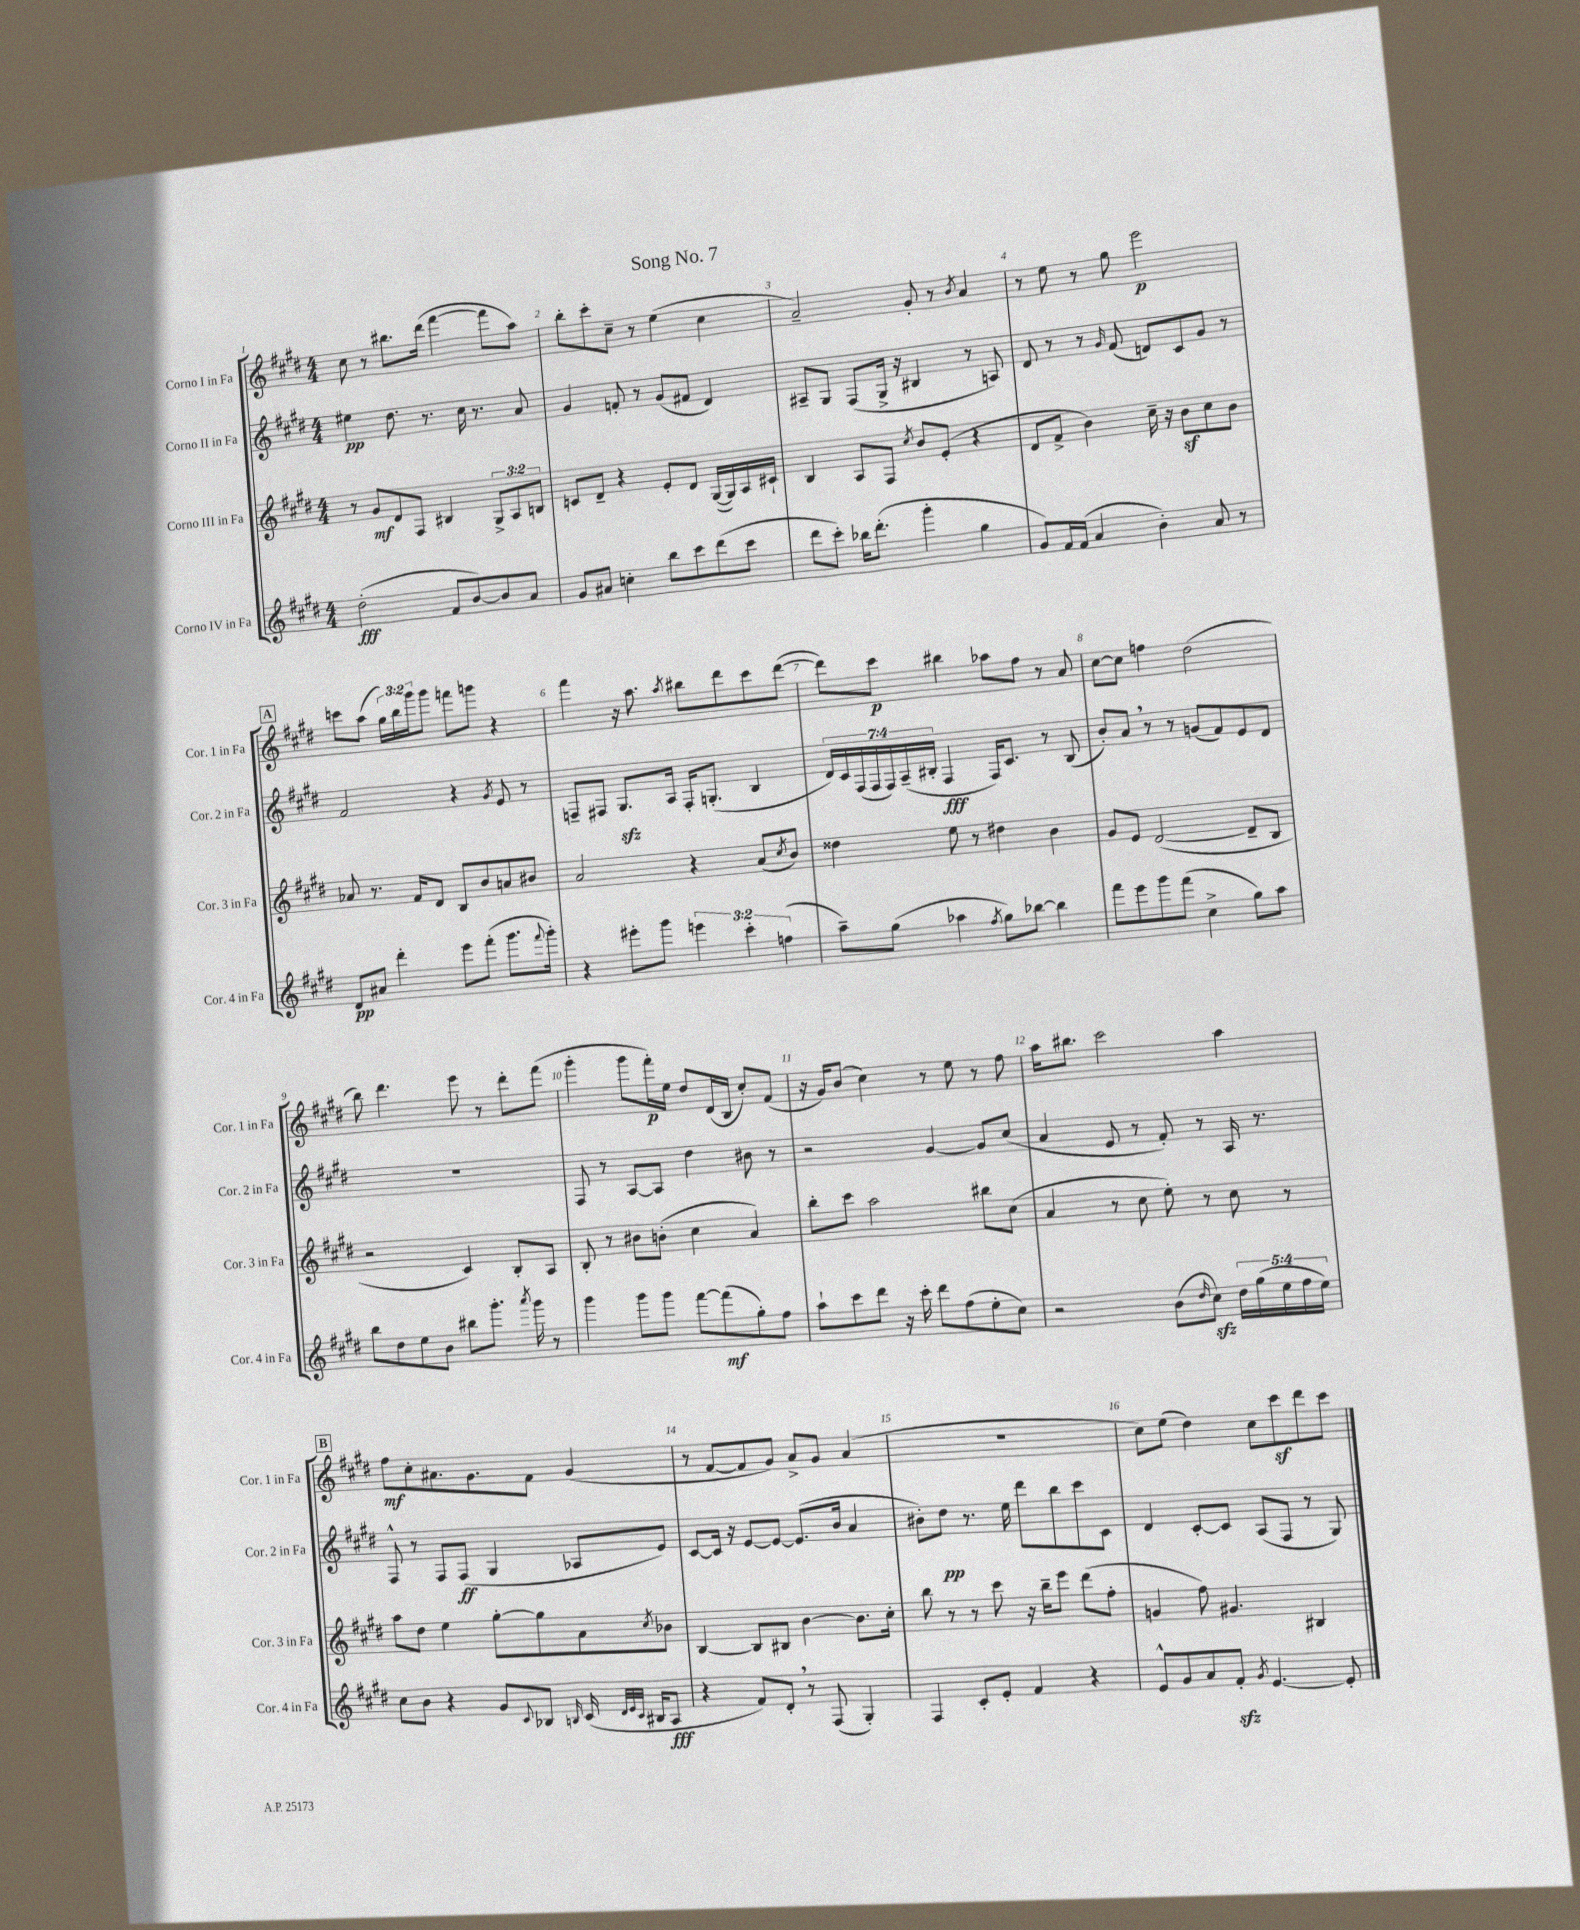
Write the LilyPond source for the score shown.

\header { title = "Song No. 7" }
<<
\new StaffGroup <<
\new Staff = "s0" \with { instrumentName = "Corno I in Fa" shortInstrumentName = "Cor. 1 in Fa" } {
    \clef treble \key e \major \numericTimeSignature \time 4/4 \override Staff.TupletNumber.text = #tuplet-number::calc-fraction-text
    cis''8 r8 bis''8. dis'''16( fis'''4~ fis'''8 a''8) |
    b''8-. cis'''8-. cis''8-- r8 e''4( cis''4 |
    a'2--) gis'8-. r8 \acciaccatura { b'8 } a'4 |
    r8 e''8 r8 gis''8 e'''2\p |
    \mark \markup { \box "A" } c'''8 a''8( \tuplet 3/2 { gis''16) b''16 gis'''16 } gis'''8 f'''8 g'''8 r4 |
    fis'''4 r16 a''8. \acciaccatura { a''8 } bis''8 dis'''8 cis'''8 dis'''8~( |
    dis'''8) cis'''8\p bis''4 aes''8 fis''8 r8 a'8 |
    cis''8~ cis''8 f''4 dis''2( |
    b''8) dis'''4. e'''8 r8 dis'''8-. fis'''8( |
    gis'''4-. gis'''8 fis'''16-.\p) e''16 dis''8 dis'16( b16 cis''8-.) fis'8( |
    r16 gis'16) b'8( cis''4) r8 e''8 r8 fis''8 |
    a''16 bis''8. cis'''2 a''4 |
    \mark \markup { \box "B" } fis''8\mf cis''8-. ais'8. gis'8. fis'8 gis'4( |
    r8 fis'8~ fis'8 gis'8) a'8-> gis'8 a'4( |
    R1 |
    cis''8) e''8( dis''4) cis''8 cis'''8\sf dis'''8 cis'''8 \bar "|." |
}
\new Staff = "s1" \with { instrumentName = "Corno II in Fa" shortInstrumentName = "Cor. 2 in Fa" } {
    \clef treble \key e \major \numericTimeSignature \time 4/4 \override Staff.TupletNumber.text = #tuplet-number::calc-fraction-text
    eis''4\pp dis''8. r8. cis''16 r8. a'8 |
    gis'4 f'8-. r8 gis'8( fis'8 dis'4) |
    ais8-- gis8 fis8( gis16-> r16 bis4 r8 a8) |
    dis'8 r8 r8 \grace { gis'16 } fis'8( d'8) cis'8 gis'8 r8 |
    \mark \markup { \box "A" } fis'2 r4 \acciaccatura { gis'8 } e'8 r8 |
    f8-- fis8 gis8.\sfz a16 fis16-. g8.-.( b4 |
    \tuplet 7/4 { dis'16) cis'16 fis16( fis16 fis16) a16--( bis16-. } fis4\fff fis16) cis'8. r8 bis8( |
    b'8-.) a'8 \breathe r8 r8 g'8( fis'8) e'8 dis'8 |
    R1 |
    fis8 r8 a8~ a8 dis''4 bis'8 r8 |
    r2 gis'4~ gis'8 cis''8( |
    a'4 e'8 r8 fis'8-.) r8 a16 r8. |
    \mark \markup { \box "B" } fis8-^ r8 fis8 fis8\ff( gis4 aes8 e'8) |
    cis'8~ cis'16 r16 e'8~ e'8~ e'8.( b'16 a'4 |
    bis'8-.) dis''8\pp r8. e''16 dis'''8 b''8 cis'''8 cis'8 |
    dis'4 cis'8~-. cis'8 a8( fis8 r8 gis8) \bar "|." |
}
\new Staff = "s2" \with { instrumentName = "Corno III in Fa" shortInstrumentName = "Cor. 3 in Fa" } {
    \clef treble \key e \major \numericTimeSignature \time 4/4 \override Staff.TupletNumber.text = #tuplet-number::calc-fraction-text
    r8 gis'8\mf dis'8 fis8 bis4 \tuplet 3/2 { gis8-> a8 b8 } |
    c'8 dis'8-- r4 e'8-. dis'8 gis16~( gis16) a16 cis'16-! |
    b4 a8 fis8 \acciaccatura { cis''8 } b'8 e'8-.( r4 |
    dis'8 fis'8-> b'4) cis''16-- r16 b'8\sf cis''8 b'8 |
    \mark \markup { \box "A" } aes'8 r8. fis'16 dis'8 b8 b'8 a'8 bis'8 |
    a'2 r4 a'8( \acciaccatura { cis''8 } b'8) |
    disis''4 e''8 r8 dis''4 b'4 |
    gis'8 e'8 dis'2~( dis'8-- b8 |
    r2 cis'4) b8-. a8 |
    b8-. r8 bis'8 b'8-.( cis''4 a'4) |
    b''8-. cis'''8 a''2 bis''8 cis''8( |
    a'4 r8 cis''8 e''8-.) r8 cis''8 r8 |
    \mark \markup { \box "B" } a''8 dis''8 e''4 gis''8~-. gis''8 a'8 \acciaccatura { cis''8 } bes'8 |
    b4~ b8 bis8 b'4~ b'8. cis''16-. |
    b''8 r8 r8 cis'''8 r16 b''16-- e'''8 dis'''8( fis''8-. |
    g'4 fis''8) gis'4. bis4 \bar "|." |
}
\new Staff = "s3" \with { instrumentName = "Corno IV in Fa" shortInstrumentName = "Cor. 4 in Fa" } {
    \clef treble \key e \major \numericTimeSignature \time 4/4 \override Staff.TupletNumber.text = #tuplet-number::calc-fraction-text
    dis''2-.\fff( fis'8 b'8~) b'8 a'8 |
    gis'8 ais'8 c''4-. b''8 cis'''8 dis'''8( cis'''8 |
    dis'''8 cis'''8-.) bes''16 dis'''8.-.( gis'''4-. gis''4 |
    gis'8) fis'16 fis'16( a'4 b'4-.) a'8 r8 |
    \mark \markup { \box "A" } dis'8\pp ais'8 dis'''4-. e'''8 fis'''8-.( gis'''8. \appoggiatura { fis'''8 } gis'''16-.) |
    r4 eis'''8-. gis'''8 \tuplet 3/2 { e'''4 cis'''4-. f''4( } |
    a''8--) gis''8( aes''4 \acciaccatura { fis''8 } gis''8) bes''8~ bes''4 |
    fis'''8 e'''8 gis'''8 fis'''8( cis''4-> gis''8) a''8 |
    b''8 dis''8 e''8 b'8 bis''8 gis'''8.-. \acciaccatura { a'''8 } gis'''16 r8 |
    gis'''4 gis'''8 gis'''8 fis'''8~ fis'''8\mf( gis''8-.) fis''8 |
    a''8-! cis'''8 dis'''8 r16 cis'''16-. dis'''8 fis''8( e''8-. cis''8) |
    r2 b'8( \grace { dis''16 } cis''8\sfz) \tuplet 5/4 { dis''16 gis''16( e''16 fis''16 e''16) } |
    \mark \markup { \box "B" } cis''8 b'8 r4 gis'8 \appoggiatura { cis'8 } bes8 \grace { b16 } cis'16( \grace { dis'32 e'32 cis'32 } bis16 a8\fff |
    r4 fis'8) dis'8-. \breathe r8 fis8( gis4-.) |
    fis4 cis'8-. e'8-. fis'4 r4 |
    e'8-^ gis'8 a'8 fis'8-.\sfz \acciaccatura { gis'8 } e'4.~ e'8-. \bar "|." |
}
>>
>>
\layout { \context { \Score \override BarNumber.break-visibility = ##(#f #t #t) barNumberVisibility = #all-bar-numbers-visible } }
